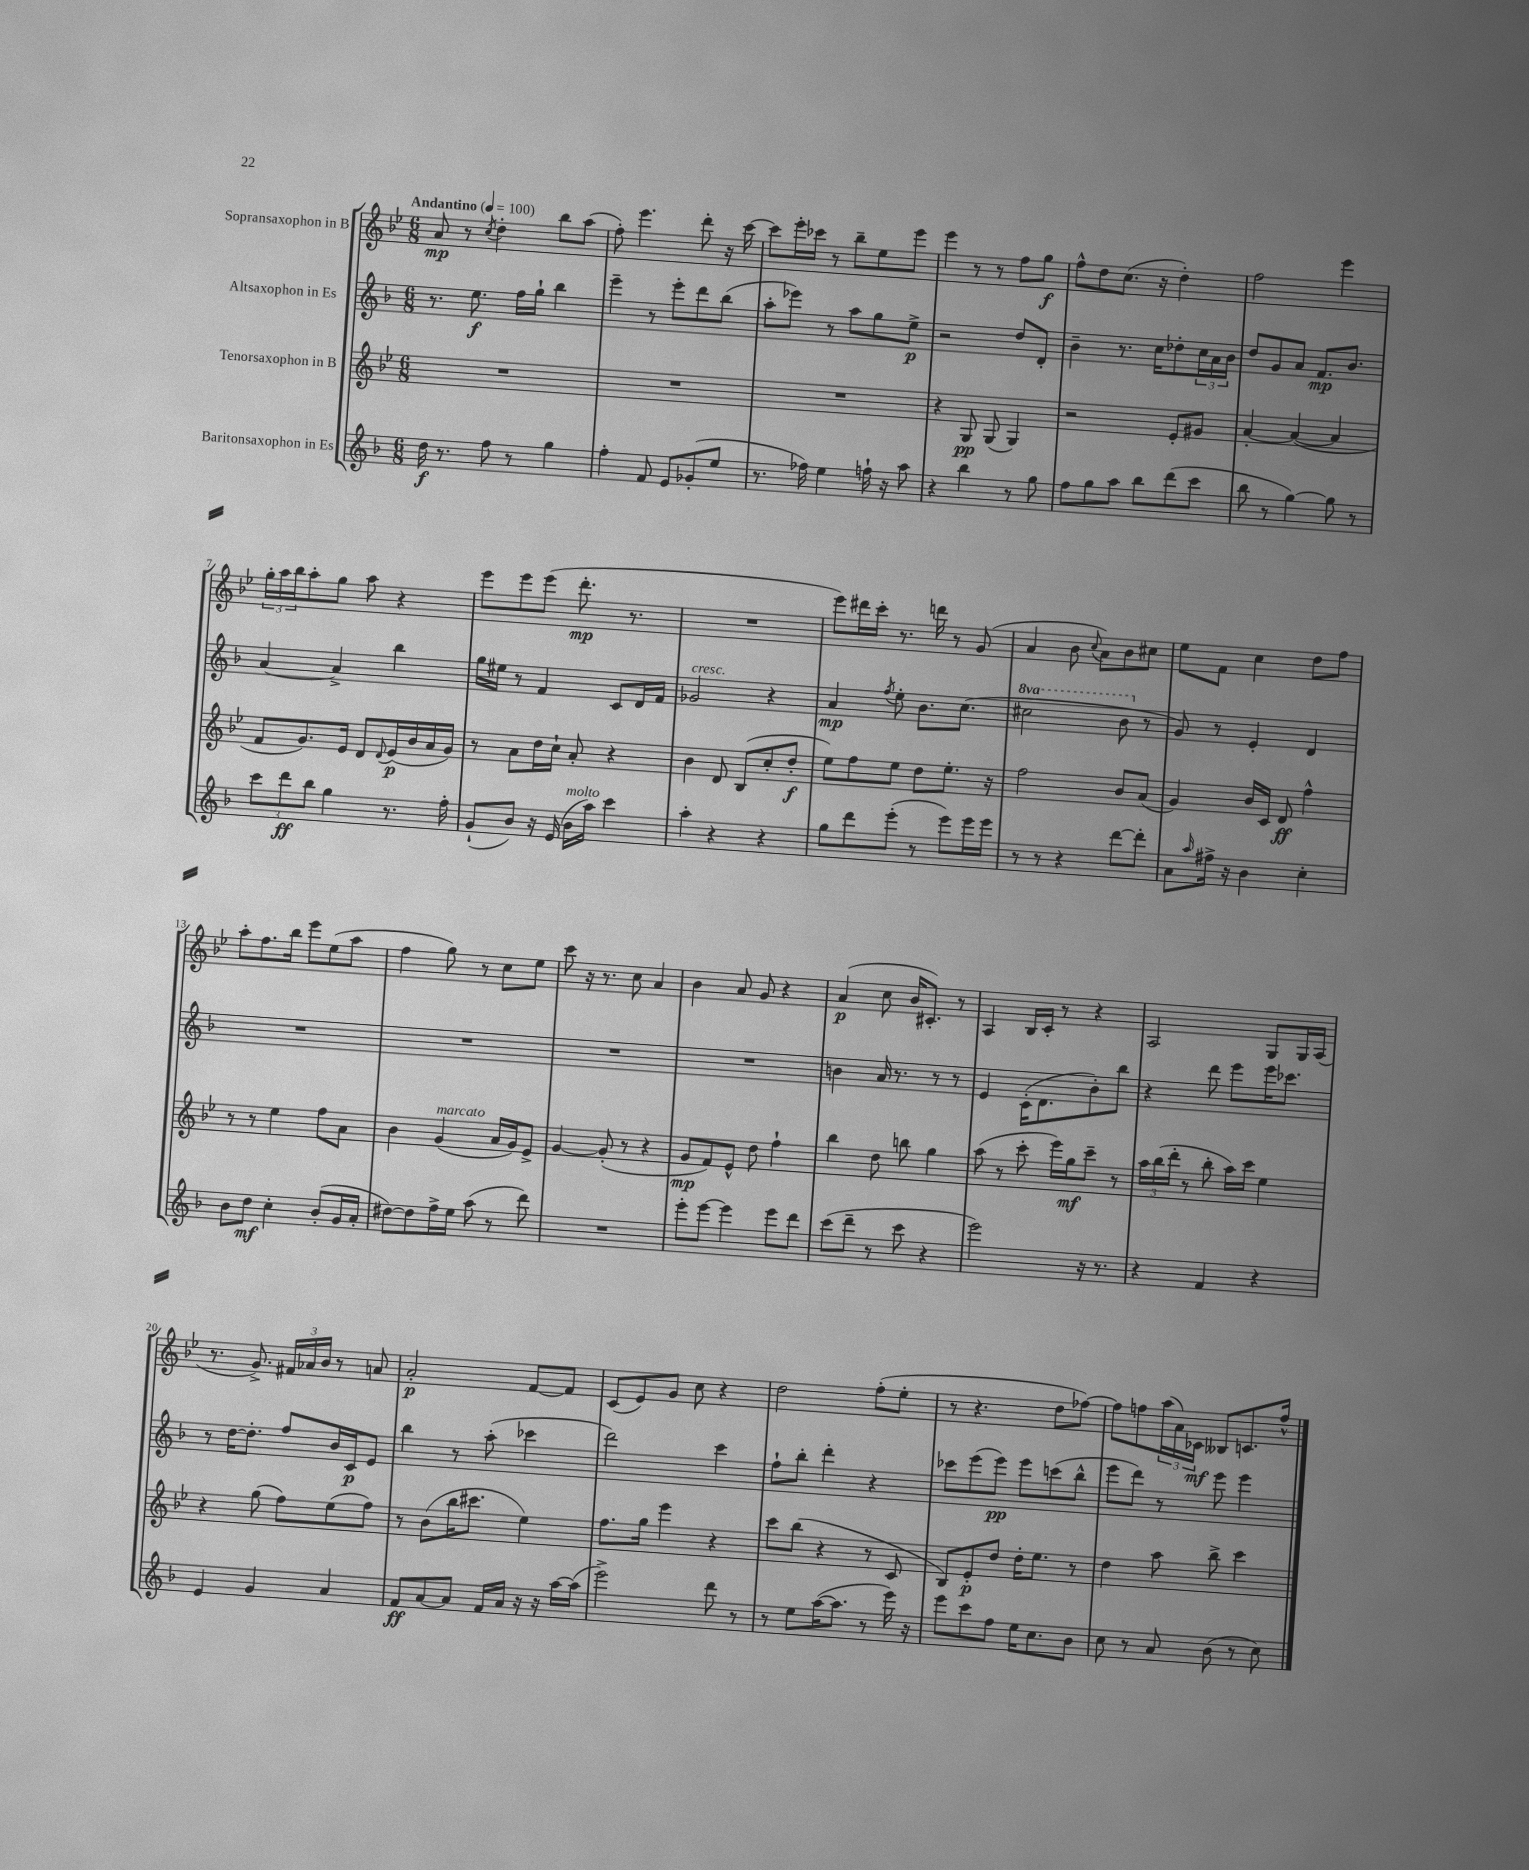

**kern	**kern	**kern	**kern
*staff4	*staff3	*staff2	*staff1
*clefG2	*clefG2	*clefG2	*clefG2
*k[b-]	*k[b-e-]	*k[b-]	*k[b-e-]
*M6/8	*M6/8	*M6/8	*M6/8
*MM100	*MM100	*MM100	*MM100
16dd\	2.r	8.r	8a/
8.r	.	.	.
.	.	.	8r
.	.	8.ee\	.
.	.	.	8qcc/
8ff\	.	.	4dd'\
8r	.	16ff\LL	.
.	.	16gg`\JJ	.
4gg\	.	4bb-\	8bb-\L
.	.	.	(8aa\J
=	=	=	=
4ff'\	2.r	4eee~\	8ff'\)
.	.	.	4.eee-\
8f/	.	8r	.
8e/L	.	8eee'\L	.
(8g-'/	.	8ddd\	8ddd'\
8ee/J	.	(8bb-\J	16r
.	.	.	[16ccc\
=	=	=	=
8.r	2.r	8aa'\L	8ccc\]L
.	.	8eee-\J)	16eee-'\L
16ff-\)	.	.	16ccc-\JJ
4ee\	.	8r	8r
.	.	8aa\L	8bb-~\L
16ff`\	.	8gg\	8ee-\
16r	.	.	.
8aa\	.	8ee^\J	8eee-\J
=	=	=	=
4r	4r	2r	4eee-\
4bb-\	8G/	.	8r
.	(8G/	.	8r
8r	4G/)	8dd/L	8ff\L
8gg\	.	8d'/J	8gg\J
=	=	=	=
8ff\L	2r	4b-~\	8ff^^\L
8gg\	.	.	8dd\
8aa\J	.	8.r	(8.cc\J
8bb-\L	.	.	.
.	.	16cc\LK	16r
(8ddd\	8e-'/L	8dd-'\	4dd'\)
8ccc\J	8g#/J	24cc\L	.
.	.	24a\	.
.	.	24b-\JJ	.
=	=	=	=
8bb-\	[4a'/	8dd/L	2ff\
8r	.	8g/	.
[4gg\)	(4a/_	8a/J	.
.	.	8.f/L	.
8gg\]	4a/]	.	4eee-\
.	.	8.b-/J	.
8r	.	.	.
=	=	=	=
12ccc\L	8f/L	[4a/	24gg'\LL
.	.	.	24aa\
12ddd\	.	.	24bb-\J
.	8.g/)	.	8aa'\
12bb-\J	.	.	.
4gg\	.	4a^/]	8gg\J
.	16e-/Jk	.	.
.	8d/L	.	8aa\
.	8qqd/	.	.
8.r	(16e-/L	4bb-\	4r
.	16b-/	.	.
.	16a/	.	.
16ff'\	16g/JJ)	.	.
=	=	=	=
(8g`/L	8r	16gg\LL	8eee-\L
.	.	16ee#\JJ	.
8b-/J)	8a\L	8r	8eee-\
16r	16dd\L	4f/	(8eee-\J
(16e/	16cc`\JJ	.	.
16b-\LL	8a'/	.	8.ddd'\
16aa\JJ)	.	.	.
4ccc\	4r	8c/L	.
.	.	.	8.r
.	.	16d/L	.
.	.	16f/JJ	.
=	=	=	=
4aa'\	4b-\	2g-/	2.r
4r	8d/	.	.
.	(8B-/L	.	.
4r	8cc'/	4r	.
.	8dd'/J	.	.
=	=	=	=
8gg\L	8ee-\L)	4a/	8eee-\L)
8ddd\	8ff\	.	16ddd#\L
.	.	.	16ccc'\JJ
.	.	8qff/	.
(8eee'\J	8ee-\J	8ee'\	8.r
8r	8dd\L	8.b-\L	.
.	.	.	16ddd\
8eee\L)	8.ee-'\J	.	8r
.	.	(8.cc\J	.
16eee\L	.	.	(8g/
16eee\JJ	16r	.	.
=	=	=	=
8r	2ff\	2ccc#\	4a/
8r	.	.	.
4r	.	.	8b-\
.	.	.	8qqcc/
.	.	.	8a\L)
[8ddd\L	8b-/L	8bb-\	8b-\
8ddd'\]J	(8a/J	8r	8cc#\J
=	=	=	=
8a\L	4g/)	8g/)	8ee-\L
16qqaa/	.	.	.
16ff#^\Jk	.	8r	8f\J
16r	.	.	.
4b-\	16b-/LL	4e'/	4cc\
.	16c/JJ	.	.
.	8d/	.	.
4cc'\	4ff^^\	4d/	8dd\L
.	.	.	8ff\J
=	=	=	=
8b-\L	8r	2.r	8aa'\L
8dd\J	8r	.	8.ff\
4cc'\	4ee-\	.	.
.	.	.	16bb-\Jk
.	.	.	8eee-\L
(8b-'/L	8ff\L	.	(8ee-\
16g/L	8a\J	.	8aa\J
16a'/JJ	.	.	.
=	=	=	=
[8dd#\L)	4b-\	2.r	4ff\
8dd#\]	.	.	.
16ff^\L	(4g/	.	8gg\)
16ee\JJ	.	.	.
(8aa\	.	.	8r
8r	16a/LL	.	8cc\L
.	16g/J)	.	.
8ddd\)	8e-^/J	.	8ee-\J
=	=	=	=
2.r	[4g/	2.r	8ccc\
.	.	.	16r
.	.	.	8.r
.	(8g'/]	.	.
.	8r	.	8cc\
.	4r	.	4a/
=	=	=	=
8eee'\L	8g/L	2.r	4b-\
[8eee\J	8f/)	.	.
4eee\]	8e-^^/J	.	8a/
.	8dd\	.	8g/
8eee\L	4ff`\	.	4r
8ddd\J	.	.	.
=	=	=	=
(8ccc\L	4bb-\	4b\	(4a/
8ddd~\J	.	.	.
8r	8dd\	16a/	8cc\
.	.	8.r	.
8ccc\	8bb\	.	16b-/LK
.	.	.	8.c#'/J)
4r	4gg\	8r	.
.	.	8r	8r
=	=	=	=
2eee\)	(8aa\	4e/	4A/
.	8r	.	.
.	8ccc'\	(16c'\LK	16B-/LL
.	.	8.d\	16c'/JJ
.	16eee-\LL)	.	8r
.	16gg\J	.	.
16r	8ccc~\J	8b-'\)	4r
8.r	.	.	.
.	8r	8bb-\J	.
=	=	=	=
4r	24aa\LL	4r	2A/
.	(24bb-\	.	.
.	24ddd'\JJ	.	.
.	8r	.	.
4f/	8bb-'\	8ddd\	.
.	16aa\LL)	8eee\L	.
.	16ccc\JJ	.	.
4r	4ee-\	16eee\K	8G/L
.	.	8.ccc-\J	.
.	.	.	16G/L
.	.	.	(16A/JJ
=	=	=	=
4e/	4r	8r	8.r
.	.	[16dd\LK	.
.	.	8.dd'\]J	8.g^/)
4g/	(8gg\	.	.
.	8ff\L)	8ff/L	24f#/LL
.	.	.	24a-/
.	.	.	24b-/JJ
4a/	(8ee-\	16b-/L	8r
.	.	16c/J	.
.	8ff\J)	8e/J	8a/
=	=	=	=
8f/L	8r	4bb-\	2a'/
[8a/	(8b-\L	.	.
8a/]J	16bb-\K	8r	.
.	8.ccc#\J	.	.
16f/LL	.	(8aa'\	.
16a/JJ	.	.	.
16r	4ee-\)	4ccc-\	[8f/L
16r	.	.	.
[16aa\LL	.	.	8f/]J
(16aa\]JJ	.	.	.
=	=	=	=
2eee^\)	8.ff\L	2ddd\)	(8c/L
.	.	.	8e-/)
.	16gg\Jk	.	.
.	4eee-\	.	8g/J
.	.	.	8cc\
8ddd\	4r	4ccc\	4r
8r	.	.	.
=	=	=	=
8r	8ccc\L	8ff`\L	2dd\
8ee\L	(8bb-\J	8bb-'\J	.
([16aa\K	4r	4ddd'\	.
8.aa\]J	.	.	.
8r	8r	4r	(8ff'\L
16eee\)	8c/	.	8ee-'\J
16r	.	.	.
=	=	=	=
8eee\L	8B-/L)	8ccc-\L	8r
8ccc\	8e-'/	(8eee\	4.r
8ff\J	8dd/J	8eee\J)	.
16ee\LK	16dd'\LK	8eee\L	.
8.cc\	8.ee-\J	.	.
.	.	(8ccc\	8dd\L
8b-\J	8r	8bb-^^\J	[8ff-\J)
=	=	=	=
8cc\	4dd\	8eee\L	8ff-\]L
8r	.	8ddd\J)	8ff\
8a/	8aa\	8r	(24aa\L
.	.	.	24a\)
.	.	.	24c-\JJ
(8b-\	8bb-^\	8eee\	8B--/L
8r	4ccc\	4eee\	8.c/
8cc\)	.	.	.
.	.	.	16ff^^/Jk
==	==	==	==
*-	*-	*-	*-
